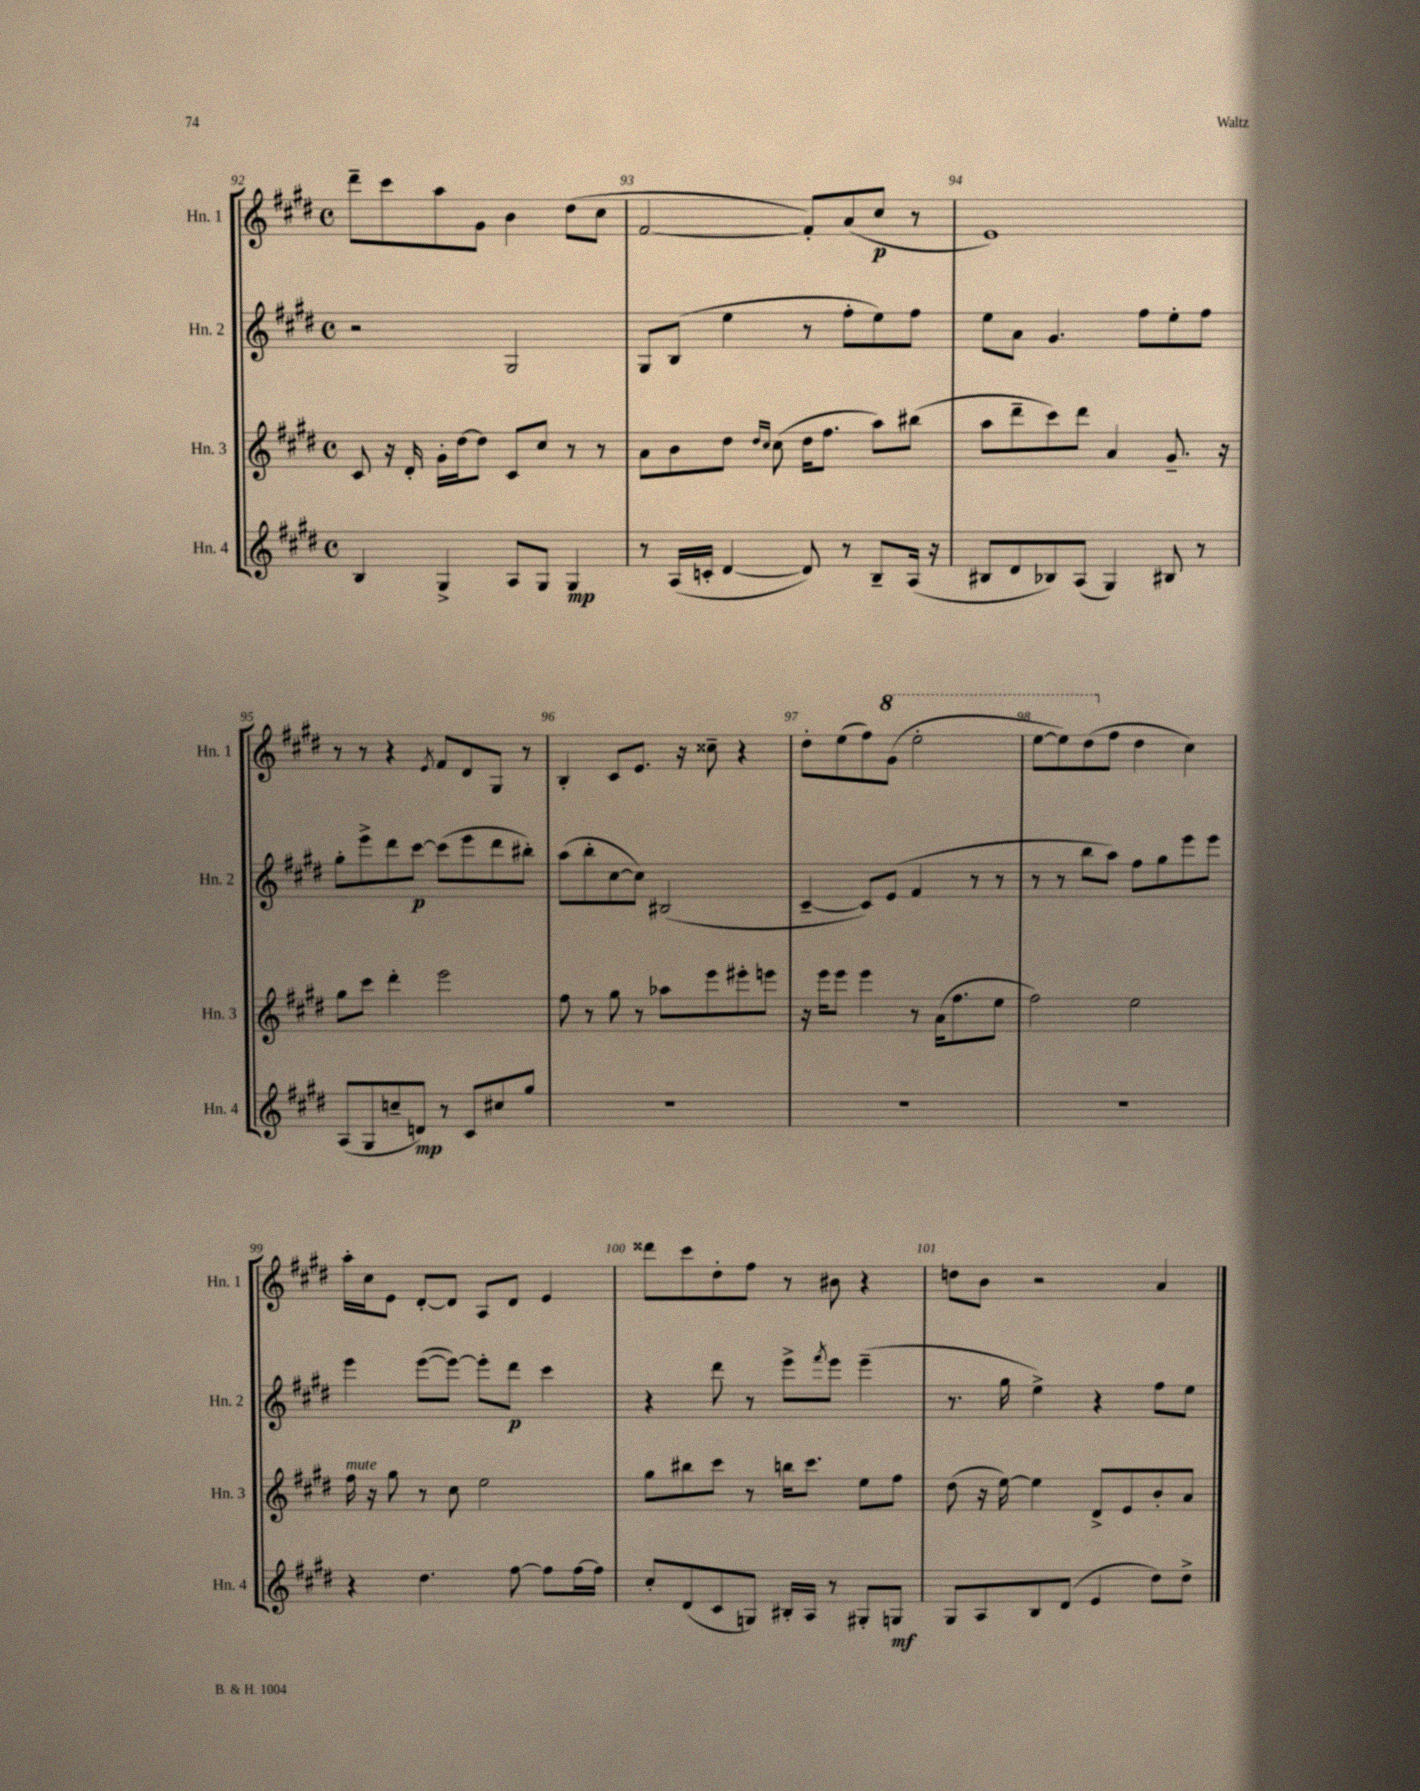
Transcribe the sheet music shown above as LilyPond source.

<<
\new StaffGroup <<
\new Staff = "s0" \with { instrumentName = "Hn. 1" shortInstrumentName = "Hn. 1" } {
    \clef treble \key e \major \defaultTimeSignature \time 4/4
    dis'''8-- cis'''8 a''8 gis'8 b'4 dis''8( cis''8 |
    fis'2~ fis'8-.) a'8( cis''8\p r8 |
    e'1) |
    r8 r8 r4 \acciaccatura { e'8 } fis'8 dis'8 gis8 r8 |
    b4-. cis'8 e'8. r16 cisis''8-- r4 |
    dis''8-. e''8( fis''8) \ottava #1 gis''8( e'''2-. |
    e'''8~ e'''8) dis'''8( \ottava #0 fis''8 dis''4 cis''4) |
    a''16-. cis''16 e'8 dis'8~-. dis'8 a8 dis'8 e'4 |
    disis'''8 cis'''8 dis''8-. fis''8 r8 bis'8 r4 |
    d''8 b'8 r2 a'4 \bar "|." |
}
\new Staff = "s1" \with { instrumentName = "Hn. 2" shortInstrumentName = "Hn. 2" } {
    \clef treble \key e \major \defaultTimeSignature \time 4/4
    r2 gis2 |
    gis8 b8( e''4 r8 fis''8-. e''8) fis''8 |
    e''8 a'8 gis'4. fis''8 e''8-. fis''8 |
    gis''8-. e'''8-> dis'''8 cis'''8~\p cis'''8( e'''8 dis'''8 bis''8-.) |
    a''8( b''8-. cis''8~ cis''8) bis2( |
    cis'4~-- cis'8) e'8( fis'4 r8 r8 |
    r8 r8 b''8 a''8) fis''8 gis''8 e'''8 e'''8 |
    e'''4 e'''8~( e'''8~) e'''8-. dis'''8\p cis'''4 |
    r4 dis'''8 r8 e'''8-> \acciaccatura { fis'''8 } e'''8 e'''4--( |
    r8. gis''16 e''4->) r4 fis''8 e''8 \bar "|." |
}
\new Staff = "s2" \with { instrumentName = "Hn. 3" shortInstrumentName = "Hn. 3" } {
    \clef treble \key e \major \defaultTimeSignature \time 4/4
    cis'8 r16 dis'16-. gis'16-. dis''16~ dis''8 cis'8 cis''8 r8 r8 |
    a'8 b'8 dis''8 \grace { dis''16 cis''16 } cis''8( dis''16 fis''8. a''8) bis''8( |
    a''8 dis'''8-- cis'''8) dis'''8 a'4 gis'8.-- r16 |
    gis''8 cis'''8 dis'''4-. e'''2 |
    fis''8 r8 gis''8 r8 aes''8 e'''8 eis'''8-. e'''8 |
    r16 e'''16 e'''8 e'''4 r8 a'16( fis''8. e''8 |
    fis''2) e''2 |
    fis''16^\markup { \italic "mute" } r16 gis''8 r8 cis''8 e''2 |
    gis''8 bis''8 cis'''8 r8 b''16 cis'''8. e''8 fis''8 |
    dis''8( r16 e''16~) e''4 dis'8-> e'8 b'8-. a'8 \bar "|." |
}
\new Staff = "s3" \with { instrumentName = "Hn. 4" shortInstrumentName = "Hn. 4" } {
    \clef treble \key e \major \defaultTimeSignature \time 4/4
    b4 gis4-> a8 gis8 gis4\mp |
    r8 a16( c'16-. dis'4~ dis'8) r8 b8-- a16( r16 |
    bis8 dis'8 bes8) a8( gis4) bis8 r8 |
    a8( gis8 c''8-- d'8\mp) r8 cis'8 cis''8 gis''8 |
    R1 |
    R1 |
    R1 |
    r4 dis''4. fis''8~ fis''8 fis''16~ fis''16 |
    cis''8-. dis'8( cis'8 g8) bis16-. a16 r8 gis8-. g8\mf |
    gis8 a8 b8 dis'8( e'4 dis''8) dis''8-> \bar "|." |
}
>>
>>
\layout { \context { \Score currentBarNumber = #92 \override BarNumber.break-visibility = ##(#f #t #t) barNumberVisibility = #all-bar-numbers-visible } }
